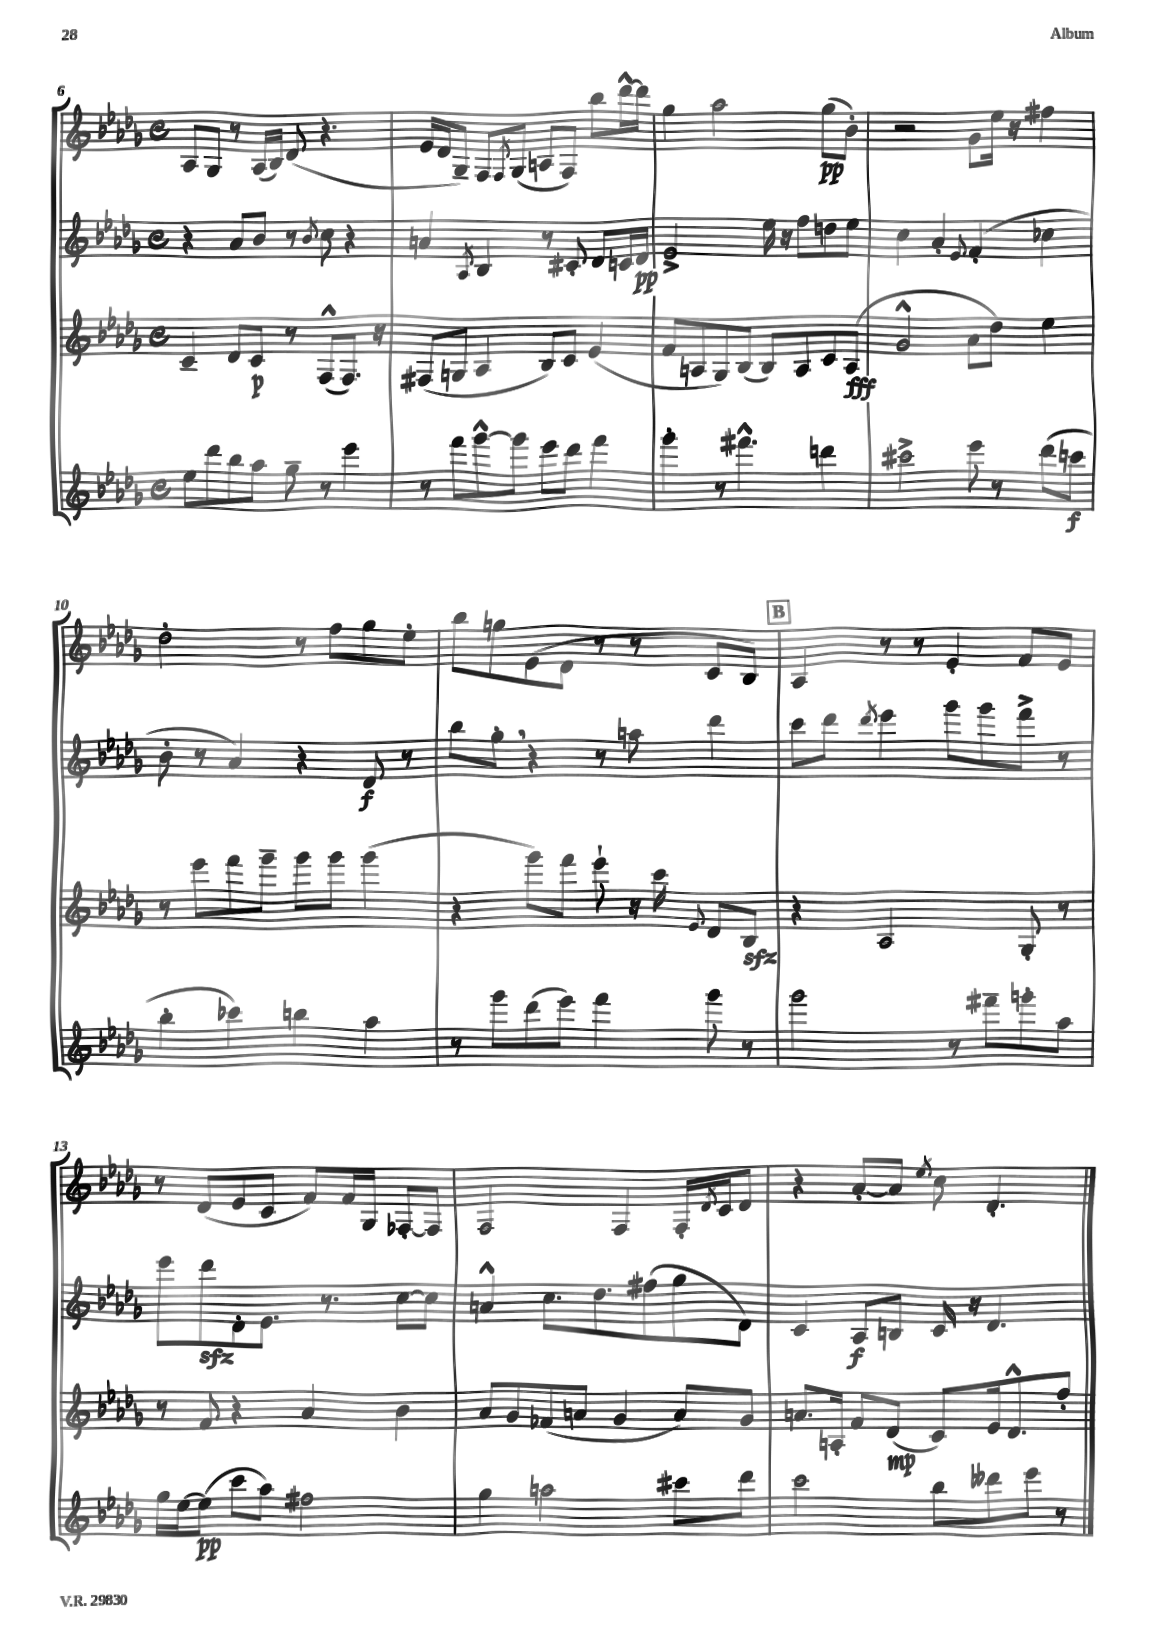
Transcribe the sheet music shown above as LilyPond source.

<<
\new StaffGroup <<
\new Staff = "s0" {
    \clef treble \key des \major \defaultTimeSignature \time 4/4
    aes8 ges8 r8 aes16( bes16) des'8( r4. |
    ees'16 des'16 ges8--) f8 \acciaccatura { f8 } ges8( a8 f8) bes''8 des'''16~-^ des'''16 |
    ges''4 aes''2 ges''8\pp( bes'8-.) |
    r2 ges'8 ees''16 r16 fis''4 |
    des''2-. r8 f''8 ges''8 ees''8-. |
    bes''8 g''8 ees'8( des'8 r8 r8 c'8 bes8) |
    \mark \markup { \box "B" } aes4 r8 r8 ees'4-. f'8 ees'8 |
    r8 des'8( ees'8 c'8 f'8) f'16 ges16 fes8~-. fes8 |
    f2 f4 f16-. \acciaccatura { des'8 } c'16 des'8 |
    r4 aes'8~-. aes'8 \acciaccatura { ees''8 } c''8 des'4.-. \bar "|." |
}
\new Staff = "s1" {
    \clef treble \key des \major \defaultTimeSignature \time 4/4
    r4 aes'8 bes'8 r8 \acciaccatura { bes'8 } c''8 r4 |
    a'4 \acciaccatura { aes8 } bes4 r8 cis'8-. des'8 c'16 des'16\pp |
    ees'2-> ees''16 r16 f''8 d''8 ees''8 |
    c''4 aes'4-. \appoggiatura { ees'8 } f'4-.( ces''4 |
    bes'8-. r8 aes'4) r4 des'8\f r8 |
    bes''8 ges''8-. \breathe r4 r8 a''8 des'''4 |
    \mark \markup { \box "B" } c'''8 des'''8 \acciaccatura { des'''8 } ees'''4 ges'''8 ges'''8 f'''8-> r8 |
    ees'''8 des'''8\sfz des'8-. ees'8. r8. c''8~ c''8 |
    a'4-^ c''8. des''8. fis''8( ges''8 des'8) |
    c'4 aes8\f b8 c'16 r16 des'4. \bar "|." |
}
\new Staff = "s2" {
    \clef treble \key des \major \defaultTimeSignature \time 4/4
    c'4-- des'8 c'8\p r8 f8-^( f8.) r16 |
    fis8( g8 aes4 bes8) c'8 ees'4( |
    f'8 a8 ges8) bes8( bes8) a8 c'8 a8\fff( |
    ges'2-^ aes'8 des''8) ees''4 |
    r8 ees'''8 f'''8 ges'''8-- ges'''8 ges'''8 ges'''4( |
    r4 ges'''8) f'''8 ees'''8-! r16 c'''16 \appoggiatura { ees'8 } des'8 bes8\sfz |
    \mark \markup { \box "B" } r4 aes2 ges8-. r8 |
    r8 f'8 r4 aes'4 bes'4 |
    aes'8 ges'8 fes'8( a'8 ges'4 a'8) ges'8 |
    a'8. a16-. f'8 des'8\mp( c'8) ees'16 des'8.-^ f''8-. \bar "|." |
}
\new Staff = "s3" {
    \clef treble \key des \major \defaultTimeSignature \time 4/4
    ees''8 des'''8 bes''8 aes''8 ges''8-- r8 ees'''4 |
    r8 f'''8 ges'''8~-^ ges'''8 ees'''8 des'''8 f'''4 |
    ges'''4-. r8 fis'''4.-^ d'''4 |
    cis'''2-> ees'''8 r8 des'''8( c'''8\f |
    bes''4-. ces'''4) b''4 aes''4 |
    r8 ges'''8 des'''8( ees'''8) f'''4 ges'''8 r8 |
    \mark \markup { \box "B" } ges'''2 r8 fis'''8-- g'''8-. aes''8 |
    ges''16 ees''16~ ees''8\pp( c'''8 aes''8) fis''2 |
    ges''4 a''2 cis'''8 des'''8 |
    c'''2 bes''8 deses'''8 ees'''8 r8 \bar "|." |
}
>>
>>
\layout { \context { \Score currentBarNumber = #6 } }
